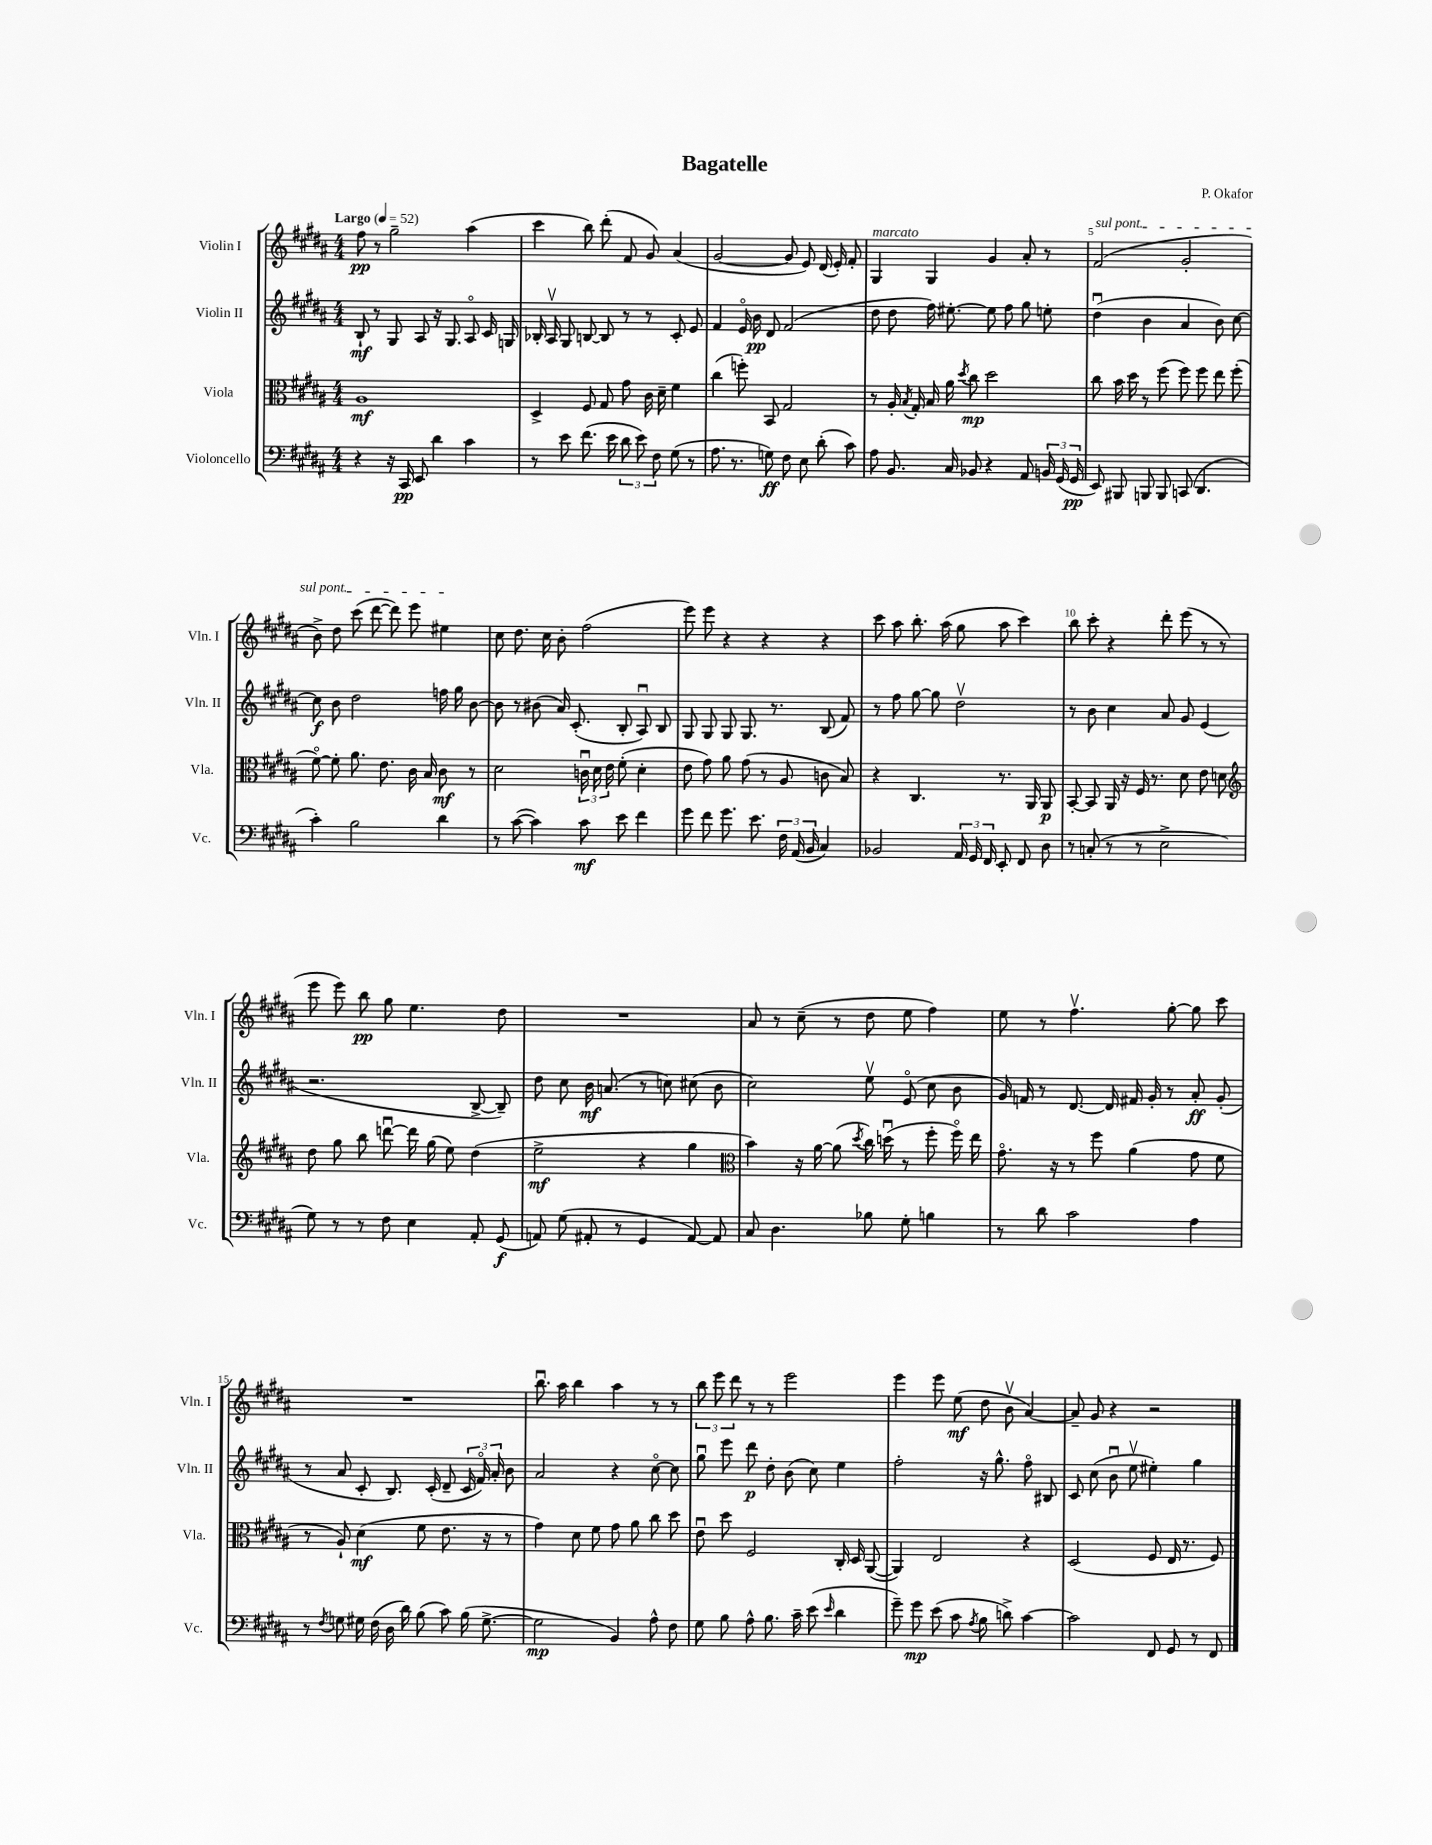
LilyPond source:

\header { title = "Bagatelle" composer = "P. Okafor" }
<<
\new StaffGroup <<
\new Staff = "s0" \with { instrumentName = "Violin I" shortInstrumentName = "Vln. I" } {
    \clef treble \key b \major \numericTimeSignature \time 4/4 \tempo "Largo" 4 = 52
    \autoBeamOff fis''8\pp r8 gis''2-- ais''4( |
    cis'''4 b''8) dis'''8-.( fis'8 gis'8) ais'4( |
    gis'2~ gis'8 e'8) dis'16( e'16-.) fis'8-. |
    gis4^\markup { \italic "marcato" } gis4 gis'4 ais'8-. r8 |
    \once \override TextSpanner.bound-details.left.text = \markup { \italic "sul pont." } fis'2\startTextSpan( gis'2-. |
    b'8->) dis''8 cis'''8( dis'''8~ dis'''8) e'''8 eis''4\stopTextSpan |
    cis''8 dis''8. cis''16 b'8-. fis''2( |
    e'''8) e'''8 r4 r4 r4 |
    cis'''8 ais''8 b''8.-. ais''16( gis''8 ais''8 cis'''4) |
    b''8 cis'''8-. r4 dis'''8-. e'''8( r8 r8 |
    e'''8 e'''8) b''8\pp gis''8 e''4. dis''8 |
    R1 |
    ais'8 r8 cis''8--( r8 dis''8 e''8 fis''4) |
    e''8 r8 fis''4.\upbow gis''8~-. gis''8 cis'''8 |
    R1 |
    b''8.\downbow ais''16 b''4 ais''4 r8 r8 |
    \tuplet 3/2 { b''8 e'''8 dis'''8 } r8 r8 e'''2 |
    e'''4 e'''8 e''8\mf( dis''8 b'8\upbow ais'4~) |
    ais'8-- gis'8 r4 r2 \bar "|." |
}
\new Staff = "s1" \with { instrumentName = "Violin II" shortInstrumentName = "Vln. II" } {
    \clef treble \key b \major \numericTimeSignature \time 4/4
    \autoBeamOff b8-!\mf r8 gis8 ais8 r16 gis8. ais8\flageolet cis'16 g16 |
    bes16-. ais16\upbow gis8 b8~ b8 r8 r8 cis'8-. e'8 |
    fis'4 e'16\flageolet b'16\pp dis'8 fis'2( |
    dis''8 dis''8 fis''16) eis''8.~-. eis''8 fis''8 gis''8 e''8-. |
    dis''4\downbow( b'4 ais'4 b'8) cis''8~ |
    cis''8\f b'8 dis''2 f''16 gis''16 b'8~ |
    b'8 r8 bis'8( ais'16) cis'8.-.( b8-. ais8\downbow) b8 |
    gis8 gis8 gis8 gis8. r8. b8( fis'8) |
    r8 fis''8 gis''8~ gis''8 dis''2\upbow |
    r8 b'8 cis''4 ais'8 gis'8 e'4( |
    r2. b8~-> b8--) |
    dis''8 cis''8 b'16\mf a'8.( r8 c''8) cis''8( b'8 |
    cis''2) e''8\upbow e'8\flageolet( cis''8 b'8 |
    gis'16) f'16 r8 dis'8.~ dis'16 fis'16 gis'16-. r8 ais'8-.\ff gis'8-.( |
    r8 ais'8 cis'8-. b8.) cis'16-.( dis'8-- \tuplet 3/2 { cis'16 fis'16\flageolet) ais'16-. } b'8 |
    ais'2 r4 cis''8~\flageolet cis''8 |
    gis''8\downbow e'''8 dis'''8\p dis''8-. b'8( cis''8) e''4 |
    fis''2-. r16 gis''8.-^ fis''8\flageolet bis8 |
    cis'8 cis''8( b'8\downbow e''8\upbow eis''4-.) gis''4 \bar "|." |
}
\new Staff = "s2" \with { instrumentName = "Viola" shortInstrumentName = "Vla." } {
    \clef alto \key b \major \numericTimeSignature \time 4/4
    \autoBeamOff ais1\mf |
    dis4-> fis8 gis8 gis'8 cis'16 dis'16-- fis'4 |
    cis''4( f''8-.) b,8 gis2 |
    r8 ais16-. \acciaccatura { b8 } gis16-. b16 ais'16 \acciaccatura { dis''8 } cis''8\mp dis''2 |
    cis''8 b'16 dis''16 r8 fis''8( fis''8) fis''8 e''8 fis''8-.( |
    fis'8~\flageolet) fis'8-. ais'8. e'8. cis'16 b16 cis'8\mf r8 |
    dis'2 \tuplet 3/2 { c'16\downbow dis'16 e'16 } fis'8-.( dis'4-. |
    e'8 gis'8) ais'8 gis'8( r8 ais8 c'8 b8) |
    r4 cis4. r8. ais,16 ais,8\p |
    b,8~-. b,8 ais,16 r16 fis16 r8. dis'8 e'8 d'8 |
    \clef treble dis''8 gis''8 b''8 d'''8~\downbow d'''16 gis''16( e''8) dis''4( |
    e''2->\mf r4 gis''4 |
    \clef alto b'4) r16 ais'16~ ais'8( \acciaccatura { dis''8 } cis''16) d''16\downbow( r8 fis''8-. fis''16\flageolet) e''16 |
    gis'8.\flageolet r16 r8 fis''8 ais'4( gis'8 fis'8 |
    r8 ais8-!) dis'4\mf( fis'8 e'8. r16 r8 |
    gis'4) dis'8 fis'8 gis'8 ais'8 cis''8 dis''8 |
    e'8\downbow dis''8 fis2 cis16-. dis16 ais,8~( |
    ais,4) e2 r4 |
    dis2( fis8 e16 r8. fis8) \bar "|." |
}
\new Staff = "s3" \with { instrumentName = "Violoncello" shortInstrumentName = "Vc." } {
    \clef bass \key b \major \numericTimeSignature \time 4/4
    \autoBeamOff r4 r16 cis,16\pp e,8 dis'4 cis'4 |
    r8 e'8 fis'8.( e'16 \tuplet 3/2 { dis'8 e'8) fis8 } gis8( r8 |
    ais8. r8. g8\ff) fis8 e8 dis'8-.( cis'8) |
    ais8 b,8. cis16 bes,8 r4 ais,8 \tuplet 3/2 { b,16 gis,16( gis,16\pp } |
    e,8) bis,,8 b,,8 b,,8 c,8( dis,4. |
    cis'4-.) b2 dis'4 |
    r8 cis'8~( cis'4) cis'8\mf e'8 fis'4 |
    gis'8 fis'8 gis'8. e'8. \tuplet 3/2 { fis16 ais,16( b,16 } cis4) |
    bes,2 \tuplet 3/2 { ais,16 gis,16 fis,16 } e,8-. fis,8 dis8 |
    r8 c8-.( r8 r8 e2-> |
    gis8) r8 r8 fis8 e4 ais,8-. gis,8\f( |
    a,8) gis8( ais,8-. r8 gis,4 ais,8~) ais,8 |
    cis8 dis4. bes8 gis8-. b4 |
    r8 dis'8 cis'2 ais4 |
    r8 \acciaccatura { fis8 } g8 gis16 fis16( dis16 dis'16) b8( cis'8) b16( gis8.~-> |
    gis2\mp b,4) ais8-^ fis8 |
    gis8 b8 ais8-^ b8. cis'16-- e'8( \grace { e'16 } dis'4 |
    gis'8--) gis'8\mp e'8( cis'8 \acciaccatura { ais8 } b8 d'8->) cis'4~ |
    cis'2 fis,8 gis,8 r8 fis,8 \bar "|." |
}
>>
>>
\layout { \context { \Score \override BarNumber.break-visibility = ##(#f #t #t) barNumberVisibility = #(every-nth-bar-number-visible 5) } }
